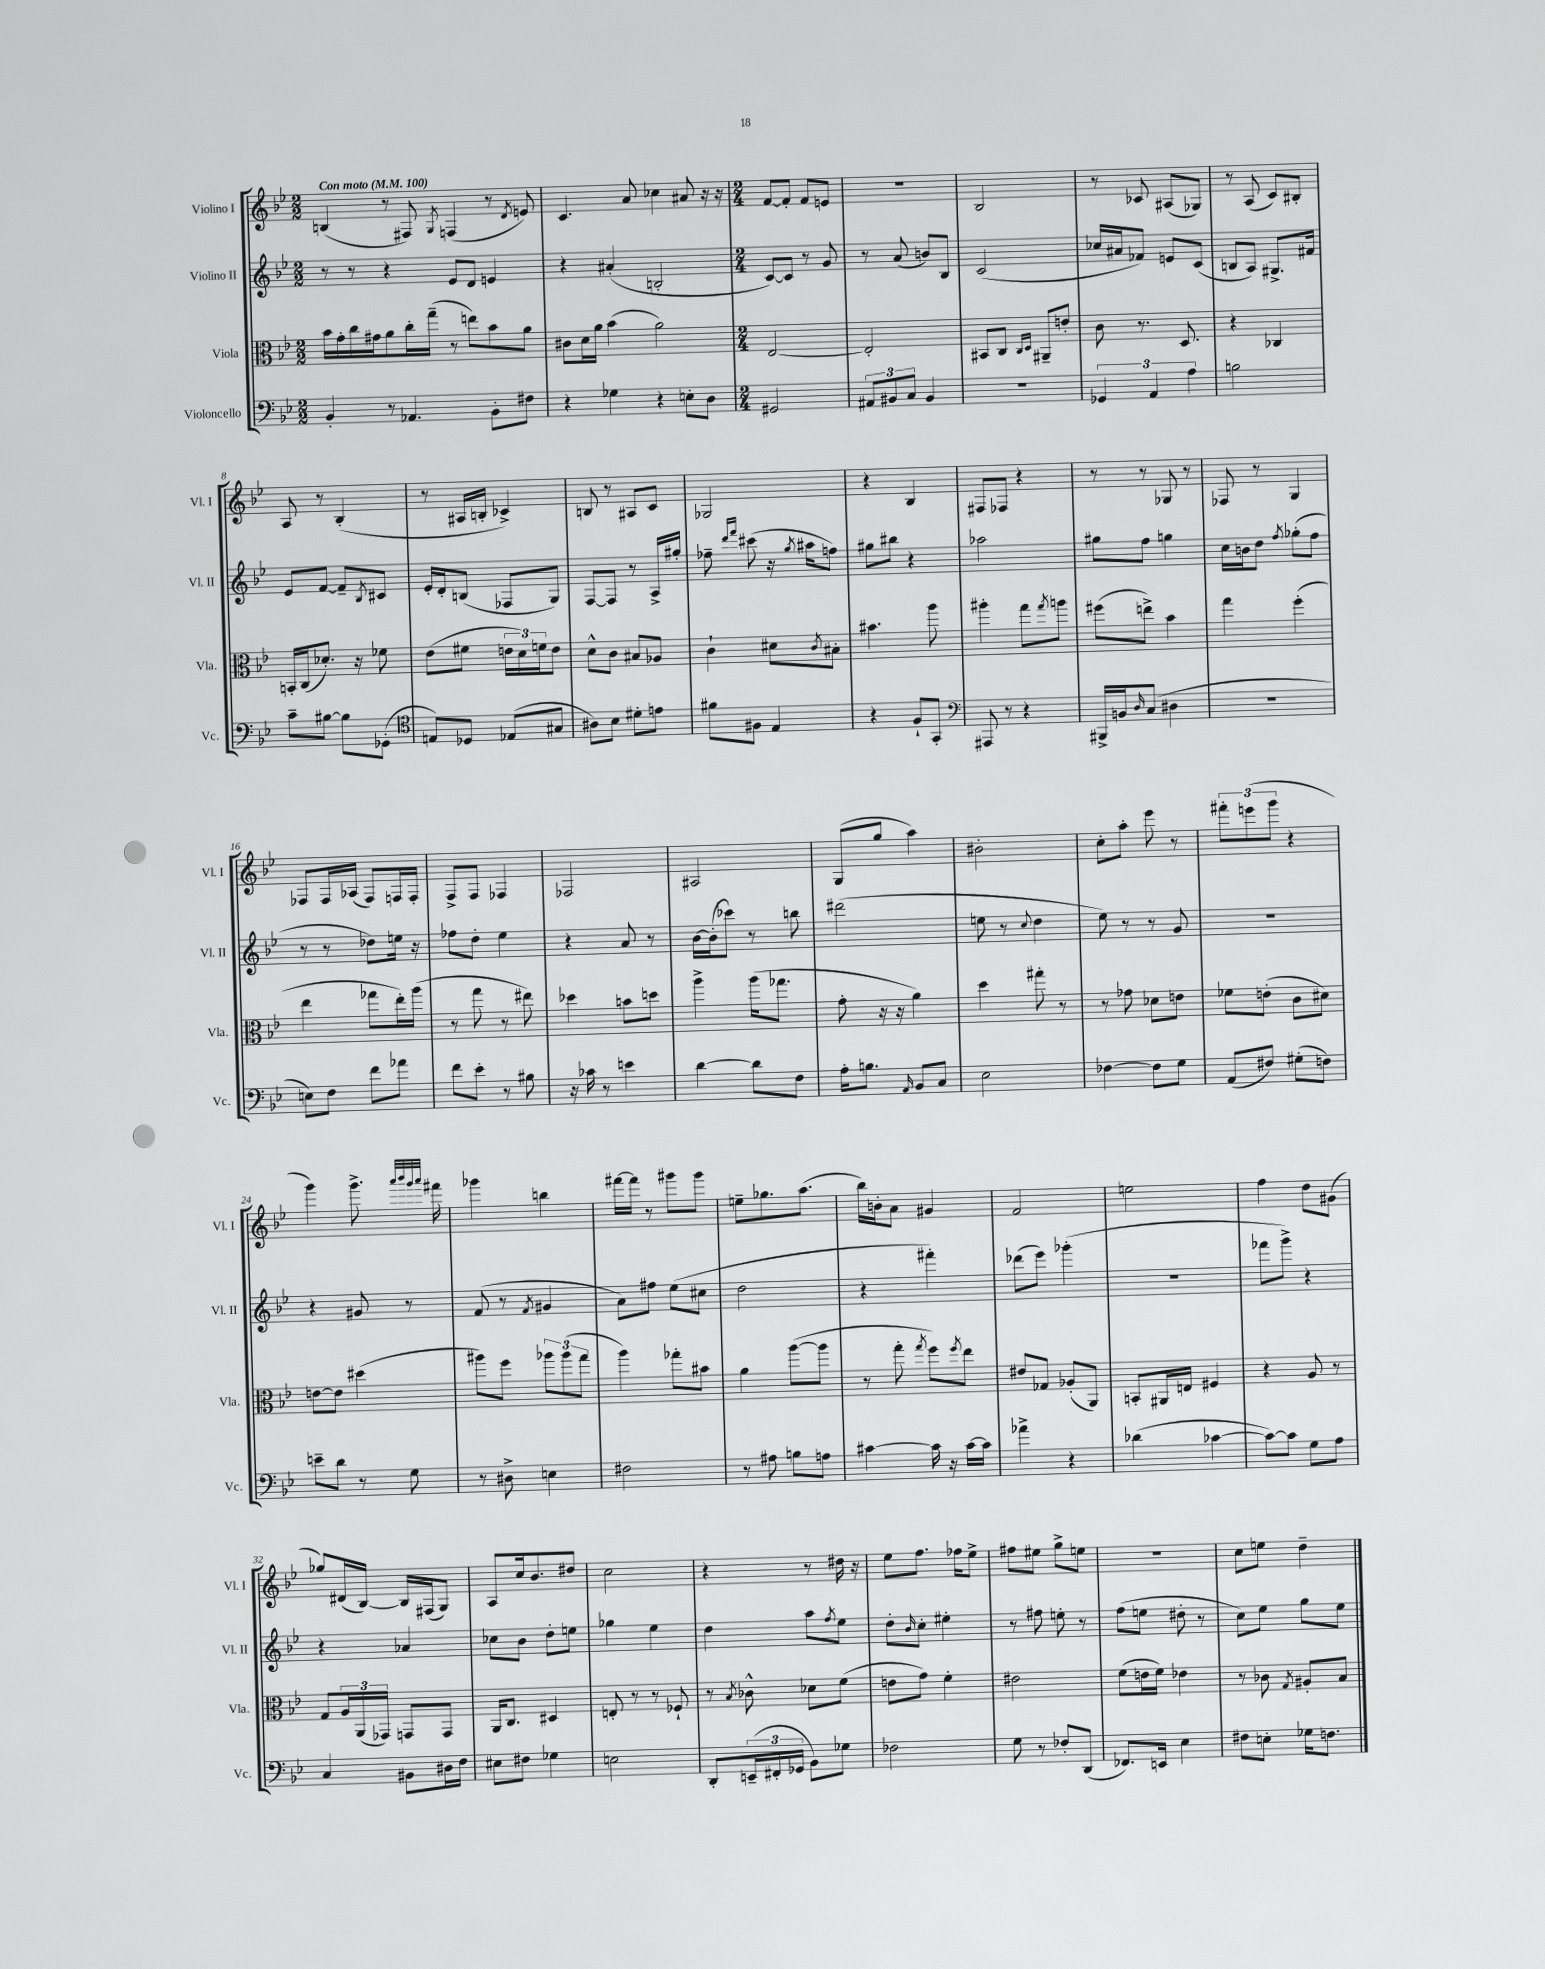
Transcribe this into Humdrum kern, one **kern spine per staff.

**kern	**kern	**kern	**kern
*staff4	*staff3	*staff2	*staff1
*clefF4	*clefC3	*clefG2	*clefG2
*k[b-e-]	*k[b-e-]	*k[b-e-]	*k[b-e-]
*M2/2	*M2/2	*M2/2	*M2/2
*MM100	*MM100	*MM100	*MM100
4BB-'	16b-	8r	(4B
.	16g'	.	.
.	16cc	8r	.
.	16g#	.	.
8r	8a	4r	8r
4.AA-	16cc'	.	8F#)
.	(16gg~	.	.
.	.	.	8qG
.	8r	8e-	(4F
.	8ee)	8d	.
8BB-'	8b-	4e	8r
.	.	.	8qd
8F#	8a	.	8e)
=	=	=	=
4r	8c#	4r	4.c
.	16d	.	.
.	16a	.	.
4G-	(4b-	(4a#'	.
.	.	.	8a
4r	2a)	2B'	4cc-
8E'	.	.	8a#
8D	.	.	16r
.	.	.	16r
=	=	=	=
*M2/4	*M2/4	*M2/4	*M2/4
2GG#	[2E-	[8c)	[8f
.	.	8c]	8f']
.	.	8r	8f
.	.	8g	8e
=	=	=	=
12AA#	2E-']	8r	2r
12BB#	.	.	.
.	.	(8a	.
12C	.	.	.
4BB#	.	8b)	.
.	.	8B-	.
=	=	=	=
2r	8BB#	(2c	2B-
.	8C	.	.
.	16qqC	.	.
.	16qqD	.	.
.	8AA#~	.	.
.	8e'	.	.
=	=	=	=
6GG-	8c	16cc-	8r
.	.	16a#	.
.	8.r	8f-)	8c-
6AA	.	.	.
.	.	8e	(8A#
.	8.D	.	.
6A	.	.	.
.	.	(8c	8G-)
=	=	=	=
2B	4r	8B	8r
.	.	8A)	(8A
.	4C-	8.G#^	8c)
.	.	.	8B#'
.	.	16f#	.
=	=	=	=
8c~	16BB'	8e-	8A
.	(16C	.	.
[8B#	8.d-')	[8f	8r
8B#]	.	8f~]	(4B-'
.	16r	.	.
.	.	8qB-	.
(8GG-'	8f-	8c#	.
=	=	=	=
*clefC4	*	*	*
8E)	(8e-	16e-'	8r
.	.	16d'	.
8D-	8f#	(8B	16A#
.	.	.	16B'
(8E-	24e	8F-	4c-^)
.	24d)	.	.
.	24f	.	.
8G#	8e	8G)	.
=	=	=	=
8A#)	8d^^	[8F	8B
8B-	8c	8F]	8r
8d#'	8B#	8r	8A#
8e	8A-	16A^	8c
.	.	16gg#'	.
=	=	=	=
8f#	4c`	8ff-~	2G-
.	.	16qqddd	.
.	.	16qqfff	.
8F#	.	(8ccc#	.
4E-	8d#	16r	.
.	.	8qgg	.
.	.	16aa#	.
.	8qc	.	.
.	8B#'	8ff)	.
=	=	=	=
4r	4.b#	8gg#	4r
.	.	8bb#	.
8F`	.	4r	4B-
8GG'	8aa	.	.
=	=	=	=
*clefF4	*	*	*
8AAA#	4aa#'	2aa-	8F#
8r	.	.	8F-
4r	8gg	.	4r
.	8qgg	.	.
.	8aa	.	.
=	=	=	=
16BBB#^	(8ff#	8gg#	8r
16BB	.	.	.
16qqD	.	.	.
(8C	8ee^)	8ff	8r
4D#	4b-	4gg	8G-
.	.	.	8r
=	=	=	=
2r	4gg	16cc	8F-
.	.	16b	.
.	.	8dd	8r
.	.	8qff	.
.	(4ff'	(8gg-'	4G
.	.	8ff	.
=	=	=	=
8E)	4ee-	8r	8F-
8F	.	8r	16F-
.	.	.	(16A-
8f	8gg-	8dd-)	8F-)
8a-	16ee-')	16ee	16F
.	(16aa	16r	16F'
=	=	=	=
8f	8r	8ff-	8F^
8e-'	8gg	8dd'	8F
8r	8r	4ee-	4F-
8B#	8ee#)	.	.
=	=	=	=
16r	4dd-	4r	2F-
16c-	.	.	.
8r	.	.	.
4e	8b	8a	.
.	8dd	8r	.
=	=	=	=
[4d	4aa^	[16b-	2A#
.	.	(16b-']	.
.	.	8ccc-)	.
8d]	(16aa	8r	.
.	8.gg-	.	.
8F	.	8bb	.
=	=	=	=
16A'	8g'	(2ddd#	(8G
8.B	.	.	.
.	16r	.	8gg
.	16r	.	.
16qqAA	.	.	.
8BB-	4a)	.	4aa)
8C	.	.	.
=	=	=	=
2E-	4dd	8ee	2b#'
.	.	8r	.
.	.	8qqcc	.
.	8gg#'	4dd	.
.	8r	.	.
=	=	=	=
[4F-	8r	8ee-)	8cc'
.	8g-	8r	8aa'
8F-]	8d-	8r	8eee-
8G	8e	8g	8r
=	=	=	=
(8AA	8f-	2r	12fff#'
.	.	.	(12eee
8F#)	(8e'	.	.
.	.	.	12ggg
(8G#'	8c	.	4r
8F)	8d#)	.	.
=	=	=	=
8e~	[8e	4r	4ggg)
8d	8e]	.	.
8r	(4dd#	8g#	8.ggg^
8G	.	8r	.
.	.	.	32qqaaa
.	.	.	32qqbbb-
.	.	.	32qqggg
.	.	.	32qqaaa
.	.	.	16fff#
=	=	=	=
8r	8aa#)	(8f	4ggg-
8D#^	8ff	8r	.
.	.	8qf	.
4E	12aa-	4g#	4bb
.	(12aa-	.	.
.	12gg	.	.
=	=	=	=
2F#	4aa)	8a)	[16fff#
.	.	.	16fff#]
.	.	8ff#	8r
.	8gg-'	(8ee-	8ggg#
.	8b#	8cc#	8ggg#
=	=	=	=
8r	4a	2dd	8ee~
8A#	.	.	8.gg-
8B	([8aa	.	.
.	.	.	(8.aa
8A	8aa]	.	.
=	=	=	=
[4c#	8r	4r	16bb-)
.	.	.	16b'
.	8gg'	.	8a
.	8qgg	.	.
16c#]	8ff)	4fff#')	4g#
16r	.	.	.
.	8qff	.	.
[16c#	8ee-	.	.
16c#]	.	.	.
=	=	=	=
4a-^	8e#	(8ddd-	2f
.	8G-	8eee-)	.
4r	(8A-'	(4ggg-'	.
.	8AA)	.	.
=	=	=	=
(4d-	8BB'	2r	2ee
.	16AA#	.	.
.	16E	.	.
[4c-	4F#	.	.
=	=	=	=
8c-_)	4r	8fff-	4ff
8c-]	.	8ggg^)	.
8G	8A	4r	8dd
8A	8r	.	(8g#
=	=	=	=
4C	8G	4r	8gg-)
.	24A	.	(16d#
.	(24AA	.	.
.	.	.	[16B-)
.	24GG-)	.	.
8BB#	8GG	4a-	16B-]
.	.	.	(16F#
16D#	8GG	.	8G)
16F	.	.	.
=	=	=	=
8E#	16AA	8cc-	8A
.	8.C	.	.
8F#	.	8b-	16cc
.	.	.	8.b-
4G-	4D#	8dd'	.
.	.	8ee	8dd#
=	=	=	=
2E	8E'	4gg-	2cc
.	8r	.	.
.	8r	4ee-	.
.	8F-`	.	.
=	=	=	=
8DD'	8r	4dd	4r
.	8qB-	.	.
(24EE~	8c-^^	.	.
24FF#'	.	.	.
24GG-	.	.	.
8BB-)	8d-	8aa	8r
.	.	8qff	.
8G-	(8f	8ee-	16dd#
.	.	.	16r
=	=	=	=
2F-	8e	8dd'	8ee-
.	.	16qqb-	.
.	8g)	8cc'	8.ff
.	4f'	4ee#'	.
.	.	.	16ff-
.	.	.	8ee-^
=	=	=	=
8G	2e#	8r	8ff#
8r	.	8ff#	8ee#
8F-'	.	8ee'	8gg^
(8DD	.	8r	8ee
=	=	=	=
8.FF-)	(8f	(8ff	2r
.	16e	8ee	.
16EE	16f)	.	.
4E-	4e-	8dd#'	.
.	.	8r	.
=	=	=	=
8F#	8r	8cc)	8cc
8E'	8c-	8ee-	8ee
.	8qG	.	.
16G-	8A#'	8gg	4dd~
8.F	.	.	.
.	8B-	8ee-	.
==	==	==	==
*-	*-	*-	*-
